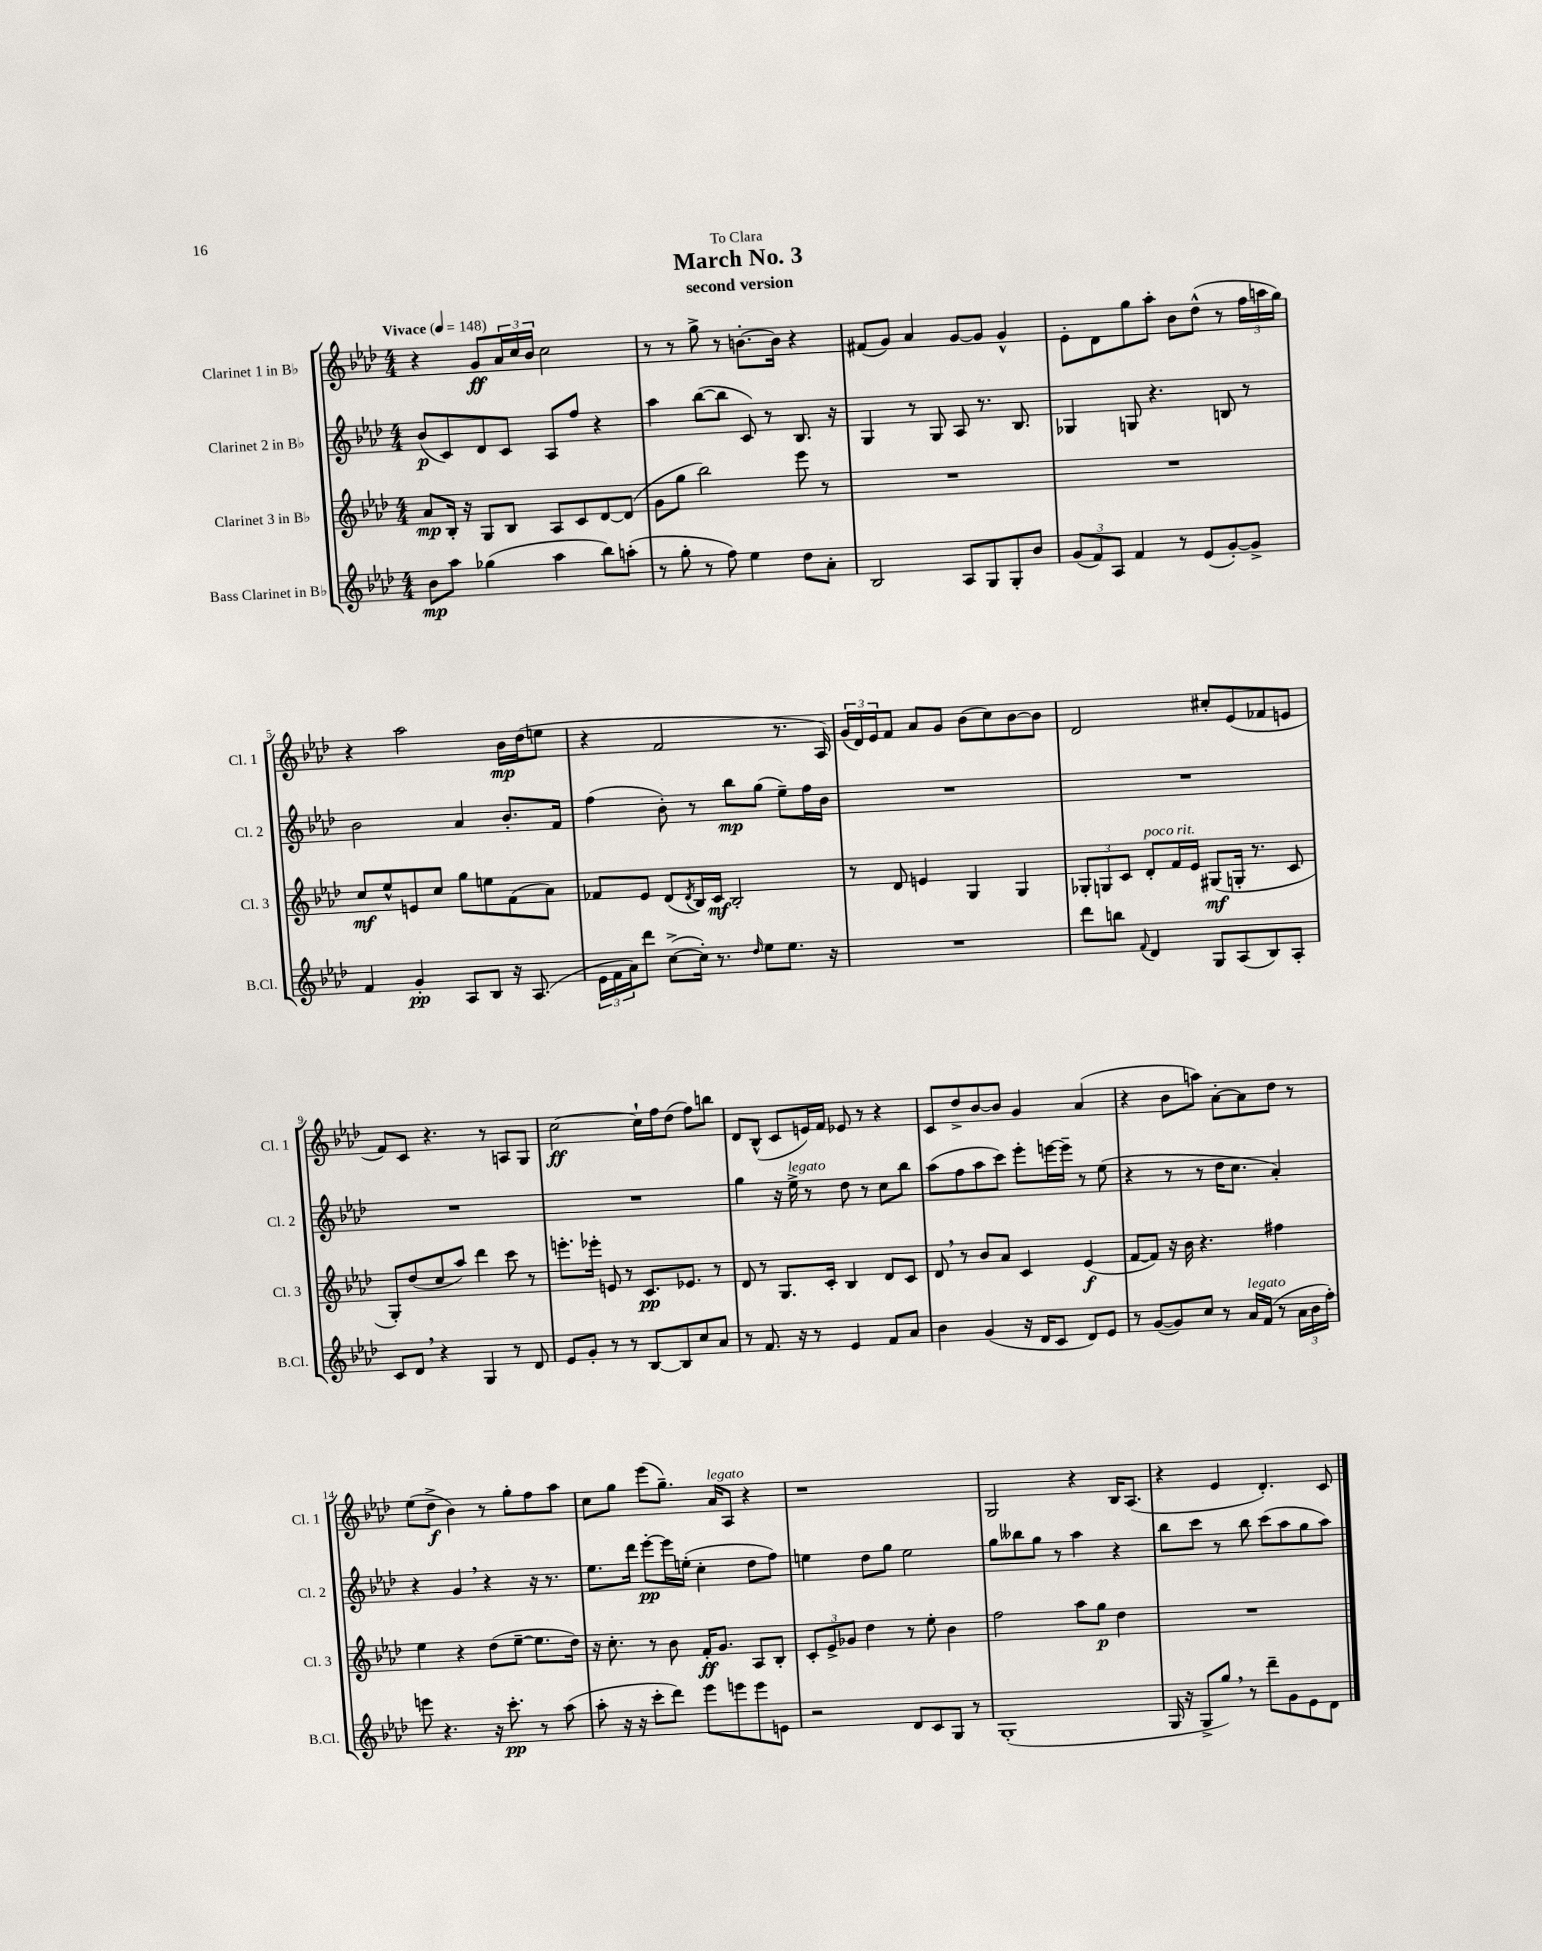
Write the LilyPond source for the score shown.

\header { title = "March No. 3" subtitle = "second version" dedication = "To Clara" }
<<
\new StaffGroup <<
\new Staff = "s0" \with { instrumentName = "Clarinet 1 in Bb" shortInstrumentName = "Cl. 1" } {
    \clef treble \key aes \major \numericTimeSignature \time 4/4 \tempo "Vivace" 4 = 148
    r4 g'8\ff \tuplet 3/2 { aes'16 c''16 bes'16 } c''2 |
    r8 r8 g''8-> r8 b'8.~-. b'16 r4 |
    fis'8( g'8) aes'4 g'8~ g'8 g'4-^ |
    ees'8-. des'8 g''8 aes''8-. bes'8 des''8-^( r8 \tuplet 3/2 { f''16 a''16 g''16) } |
    r4 aes''2 bes'16\mp des''16( e''8 |
    r4 f'2 r8. aes16) |
    \tuplet 3/2 { g'16( des'16) ees'16 } f'8 aes'8 g'8 bes'8( c''8) bes'8~ bes'8 |
    des'2 cis''8-. ees'8( fes'8 e'8 |
    f'8) c'8 r4. r8 a8 g8 |
    c''2~\ff c''16-! f''16 des''8( f''8) b''8 |
    des'8 bes8-^( c'8 e'16) f'16 ees'8 r8 r4 |
    c'8 des''8-> bes'8~ bes'8 g'4 aes'4( |
    r4 bes'8 a''8) aes'8~-. aes'8 des''8 r8 |
    ees''8( des''8->\f bes'4) r8 g''8-. f''8 aes''8 |
    c''8 g''8 ees'''8( g''8.--) aes'16^\markup { \italic "legato" } aes8 r4 |
    r1 |
    g2 r4 bes16 aes8.( |
    r4 ees'4 des'4.-.) c'8 \bar "|." |
}
\new Staff = "s1" \with { instrumentName = "Clarinet 2 in Bb" shortInstrumentName = "Cl. 2" } {
    \clef treble \key aes \major \numericTimeSignature \time 4/4
    bes'8\p( c'8) des'8 c'8 aes8 f''8 r4 |
    aes''4 bes''8~( bes''8 c'8) r8 bes8. r16 |
    g4 r8 g8 aes8 r8. bes8. |
    ges4 g8 r4. b8 r8 |
    bes'2 aes'4 bes'8.-. f'16 |
    f''4( bes'8-.) r8 bes''8\mp g''8( ees''8--) f''16 bes'16 |
    R1 |
    R1 |
    R1 |
    R1 |
    g''4 r16 ees''16->^\markup { \italic "legato" } r8 des''8 r8 c''8 bes''8 |
    aes''8( f''8 aes''8 c'''8) ees'''8-. e'''16~ e'''16-- r8 ees''8( |
    r4 r8 r8 des''16 c''8. aes'4-.) |
    r4 g'4 \breathe r4 r16 r8. |
    ees''8. des'''16 ees'''8~-.\pp ees'''16 e''16-.( c''4-. des''8 f''8) |
    e''4 des''8 g''8 e''2 |
    g''8 beses''8 g''8 r8 aes''4 r4 |
    bes''8 c'''8 r8 bes''8 c'''8( aes''8 g''8 aes''8) \bar "|." |
}
\new Staff = "s2" \with { instrumentName = "Clarinet 3 in Bb" shortInstrumentName = "Cl. 3" } {
    \clef treble \key aes \major \numericTimeSignature \time 4/4
    aes'8\mp bes16-. r16 g8 bes8 aes8 c'8 des'8~ des'8( |
    g'8 g''8 bes''2) ees'''8 r8 |
    R1 |
    R1 |
    c''8\mf ees''8-^ e'8 c''8 g''8 e''8 f'8( aes'8) |
    fes'8 ees'8 des'8( \acciaccatura { des'8 } bes16) c'16\mf bes2-. |
    r8 des'8 e'4 g4 g4 |
    \tuplet 3/2 { ges8-. g8 c'8 } des'8-.^\markup { \italic "poco rit." } f'16 ees'16 gis8\mf( g16-. r8. c'8 |
    g8-.) des''8( c''8 aes''8) des'''4 c'''8 r8 |
    e'''8.-. ees'''16-. e'8 r8 c'8.\pp ees'8. r8 |
    des'8 r8 g8. c'16-. bes4 des'8 c'8 |
    des'8 \breathe r8 bes'8 aes'8 c'4 ees'4\f( |
    f'8~ f'8) r16 bes'16 r4. fis''4 |
    ees''4 r4 des''8( ees''8~-- ees''8. des''16) |
    r16 c''8.-. r8 bes'8 f'16-.\ff g'8. aes8 bes8-. |
    \tuplet 3/2 { c'8-. ees'8-> ges'8 } des''4 r8 ees''8-. bes'4 |
    f''2 aes''8 g''8\p des''4 |
    R1 \bar "|." |
}
\new Staff = "s3" \with { instrumentName = "Bass Clarinet in Bb" shortInstrumentName = "B.Cl." } {
    \clef treble \key aes \major \numericTimeSignature \time 4/4
    bes'8\mp aes''8 ges''4( aes''4 bes''8) a''8-.( |
    r8 g''8-. r8 f''8) ees''4 des''8 aes'8-. |
    bes2 aes8 g8 g8-. bes'8 |
    \tuplet 3/2 { g'8( f'8) aes8 } f'4 r8 ees'8( g'8~-.) g'8-> |
    f'4 g'4-.\pp aes8 bes8 r16 aes8.( |
    \tuplet 3/2 { ees'16 f'16 aes'16) } des'''8 c''8~->( c''16-.) r8. \grace { des''16 } ees''8 ees''8. r16 |
    R1 |
    des'''8 b''8 \appoggiatura { f'8 } des'4 g8 aes8( bes8) aes8-. |
    c'8 des'8 \breathe r4 g4 r8 des'8 |
    ees'8 g'8-. r8 r8 bes8~ bes8 c''8 aes'8 |
    r8 f'8. r16 r8 ees'4 f'8 aes'8 |
    bes'4 g'4( r16 des'16 c'8 des'8) ees'8 |
    r8 g'8~( g'8) c''8 r8 aes'16^\markup { \italic "legato" } f'16( r8 \tuplet 3/2 { aes'16 bes'16 f''16-.) } |
    e'''8 r4. r16 c'''8.-.\pp r8 aes''8( |
    aes''8-. r16 r16 c'''8-. des'''8) ees'''8 e'''8 e'''8 e'8 |
    r2 des'8 c'8 g8 r8 |
    g1-.( |
    g16 r16 g8-> g''8) \breathe r8 des'''8-- g'8 ees'8 des'8 \bar "|." |
}
>>
>>
